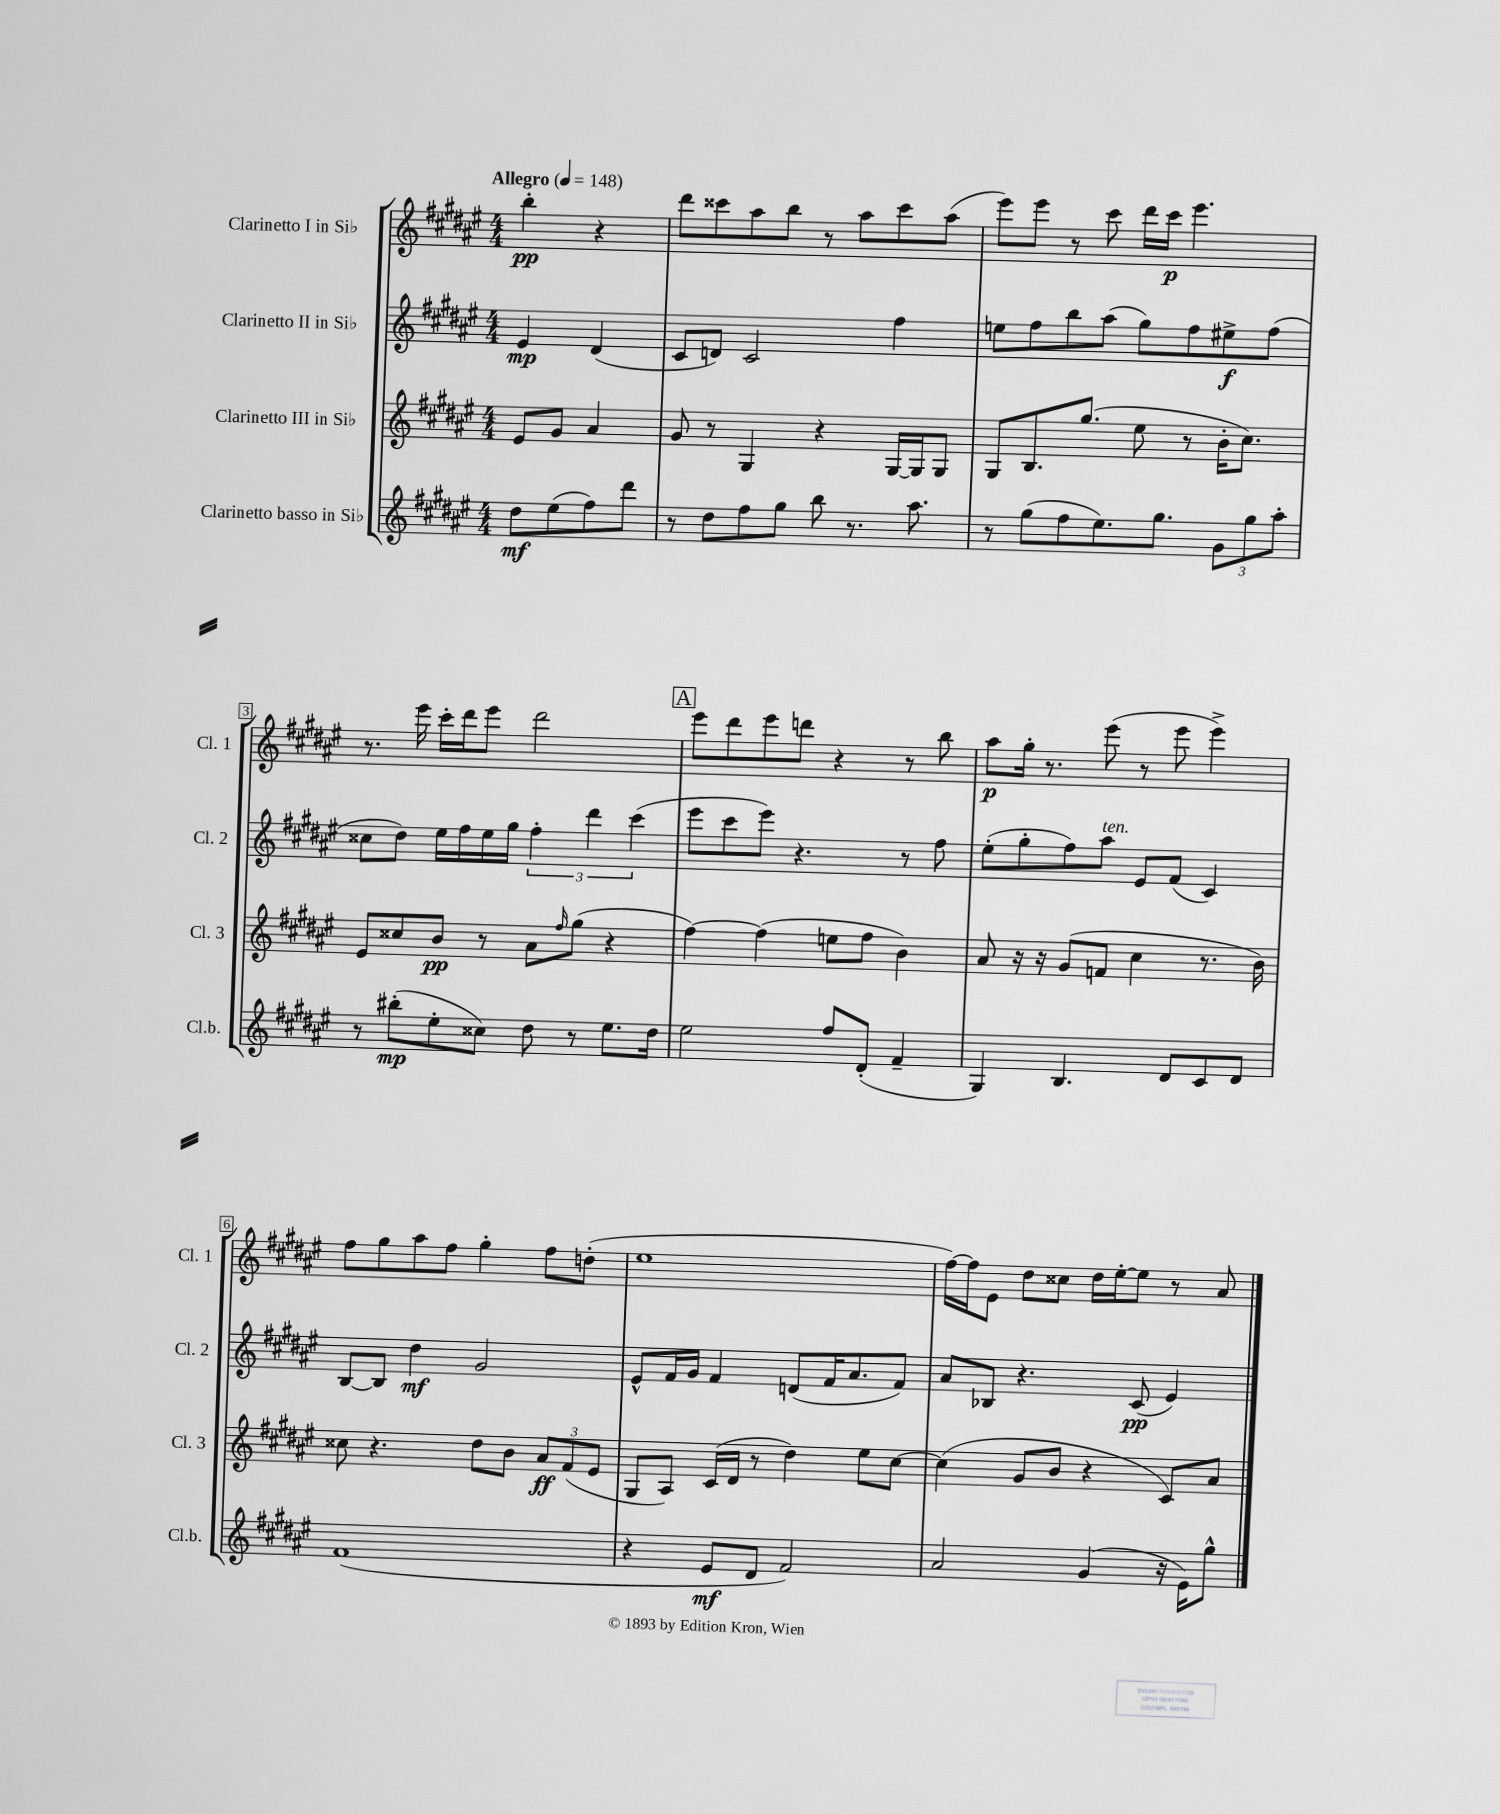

**kern	**dynam	**kern	**dynam	**kern	**dynam	**kern	**dynam
*part4	*part4	*part3	*part3	*part2	*part2	*part1	*part1
*staff4	*staff4	*staff3	*staff3	*staff2	*staff2	*staff1	*staff1
*I"Clarinetto basso in Si♭	*	*I"Clarinetto III in Si♭	*	*I"Clarinetto II in Si♭	*	*I"Clarinetto I in Si♭	*
*I'Cl.b.	*	*I'Cl. 3	*	*I'Cl. 2	*	*I'Cl. 1	*
*clefG2	*	*clefG2	*	*clefG2	*	*clefG2	*
*k[f#c#g#d#a#e#]	*	*k[f#c#g#d#a#e#]	*	*k[f#c#g#d#a#e#]	*	*k[f#c#g#d#a#e#]	*
*M4/4	*	*M4/4	*	*M4/4	*	*M4/4	*
*MM148	*	*MM148	*	*MM148	*	*MM148	*
=	=	=	=	=	=	=	=
!	!	!	!	!	!	!LO:TX:a:B:t=Allegro	!
8dd#\L	mf	8e#/L	.	4e#/	mp	4bb'\	pp
(8ee#\	.	8g#/J	.	.	.	.	.
8ff#\)	.	4a#/	.	(4d#/	.	4r	.
8ddd#\J	.	.	.	.	.	.	.
=1	=1	=1	=1	=1	=1	=1	=1
8r	.	8g#/	.	8c#/L	.	8ddd#\L	.
8dd#\L	.	8r	.	8dn/J)	.	8ccc##X\	.
8ff#\	.	4G#/	.	2c#/	.	8aa#\	.
8gg#\J	.	.	.	.	.	8bb\J	.
8bb\	.	4r	.	.	.	8r	.
8.r	.	.	.	.	.	8aa#\L	.
.	.	[16G#/LL	.	4ff#\	.	8ccc##\	.
8.aa#\	.	16G#/J]	.	.	.	.	.
.	.	8G#/J	.	.	.	(8aa#\J	.
=2	=2	=2	=2	=2	=2	=2	=2
8r	.	8G#/L	.	8een\L	.	8eee#\L)	.
(8gg#\L	.	8.B/	.	8ff#\	.	8eee#\J	.
8ff#\	.	.	.	8bb\	.	8r	.
.	.	(8.gg#/J	.	.	.	.	.
8.ee#\)	.	.	.	(8aa#\J	.	8ccc#\	.
.	.	8ee#\	.	8gg#\L)	.	16ddd#\LL	.
8.gg#\J	.	.	.	.	.	16ccc#\JJ	p
.	.	8r	.	8ff#\	.	4.eee#\	.
12g#\L	.	16b'\KL	.	8ee#X^\	f	.	.
.	.	8.cc#\J)	.	.	.	.	.
12gg#\	.	.	.	.	.	.	.
.	.	.	.	(8ff#\J	.	.	.
12aa#'\J	.	.	.	.	.	.	.
!!LO:LB:g=z
=3	=3	=3	=3	=3	=3	=3	=3
8r	.	8e#/L	.	8cc##X\L	.	8.r	.
(8bb#X'\L	mp	8cc##X/	.	8dd#\J)	.	.	.
.	.	.	.	.	.	16eee#\	.
8ee#'\	.	8b/J	pp	16ee#\LL	.	16ccc#'\LL	.
.	.	.	.	16ff#\	.	16ddd#\J	.
8cc##X\J)	.	8r	.	16ee#\	.	8eee#\J	.
.	.	.	.	16gg#\JJ	.	.	.
8dd#\	.	8a#\L	.	6ff#'\	.	2ddd#\	.
.	.	16qqff#/	.	.	.	.	.
8r	.	(8gg#\J	.	.	.	.	.
.	.	.	.	6ddd#\	.	.	.
8.ee#\L	.	4r	.	.	.	.	.
.	.	.	.	(6ccc#\	.	.	.
16dd#\Jk	.	.	.	.	.	.	.
!!LO:REH:place=s1:t=A
=4	=4	=4	=4	=4	=4	=4	=4
2ee#\	.	[4ff#\)	.	8eee#\L	.	8eee#\L	.
.	.	.	.	8ccc#\	.	8ddd#\	.
.	.	(4ff#\]	.	8eee#\J)	.	8eee#\	.
.	.	.	.	4.r	.	8dddn\J	.
8ff#/L	.	8een\L	.	.	.	4r	.
(8d#'/J	.	8ff#\J	.	.	.	.	.
4f#~/	.	4b\)	.	8r	.	8r	.
.	.	.	.	8ff#\	.	8bb\	.
=5	=5	=5	=5	=5	=5	=5	=5
4G#/)	.	8a#/	.	(8ee#'\L	.	8aa#\L	p
.	.	16r	.	8gg#'\	.	16gg#'\Jk	.
.	.	16r	.	.	.	8.r	.
4.B/	.	(8g#/L	.	8ff#\)	.	.	.
!	!	!	!	!LO:TX:a:i:t=ten.	!	!	!
.	.	8fn/J	.	8aa#\J	.	(8eee#\	.
.	.	4cc#\	.	8e#/L	.	8r	.
8d#/L	.	.	.	(8f#/J	.	8eee#\	.
8c#/	.	8.r	.	4c#/)	.	4eee#^\)	.
8d#/J	.	.	.	.	.	.	.
.	.	16b\)	.	.	.	.	.
!!LO:LB:g=z
=6	=6	=6	=6	=6	=6	=6	=6
(1f#	.	8cc##X\	.	[8B/L	.	8ff#\L	.
.	.	4.r	.	8B/J]	.	8gg#\	.
.	.	.	.	4dd#\	mf	8aa#\	.
.	.	.	.	.	.	8ff#\J	.
.	.	8dd#\L	.	2g#/	.	4gg#'\	.
.	.	8b\J	.	.	.	.	.
.	.	12a#/L	ff	.	.	8ff#\L	.
.	.	(12f#/	.	.	.	.	.
.	.	.	.	.	.	(8ddn'\J	.
.	.	12e#/J	.	.	.	.	.
=7	=7	=7	=7	=7	=7	=7	=7
4r	.	8G#/L	.	8e#^^/L	.	1ee#	.
.	.	8A#/J)	.	16f#/L	.	.	.
.	.	.	.	16g#/JJ	.	.	.
8e#/L	mf	(16c#/LL	.	4f#/	.	.	.
.	.	16d#/JJ	.	.	.	.	.
8d#/J	.	8r	.	.	.	.	.
2f#/)	.	4dd#\)	.	(8dn/L	.	.	.
.	.	.	.	16f#/K	.	.	.
.	.	.	.	8.a#/	.	.	.
.	.	8ee#\L	.	.	.	.	.
.	.	[8cc#\J	.	8f#/J)	.	.	.
=8	=8	=8	=8	=8	=8	=8	=8
2a#/	.	(4cc#\]	.	8a#/L	.	[16ff#\LL)	.
.	.	.	.	.	.	16ff#\J]	.
.	.	.	.	8B-X/J	.	8e#\J	.
.	.	8g#/L	.	4.r	.	8dd#\L	.
.	.	8b/J	.	.	.	8cc##X\J	.
(4g#/	.	4r	.	.	.	16dd#\LL	.
.	.	.	.	.	.	[16ee#'\J	.
.	.	.	.	(8c#/	pp	8ee#\J]	.
16r	.	8c#/L)	.	4e#/)	.	8r	.
16e#\KL)	.	.	.	.	.	.	.
8gg#^^\J	.	8a#/J	.	.	.	8a#/	.
==	==	==	==	==	==	==	==
*-	*-	*-	*-	*-	*-	*-	*-
